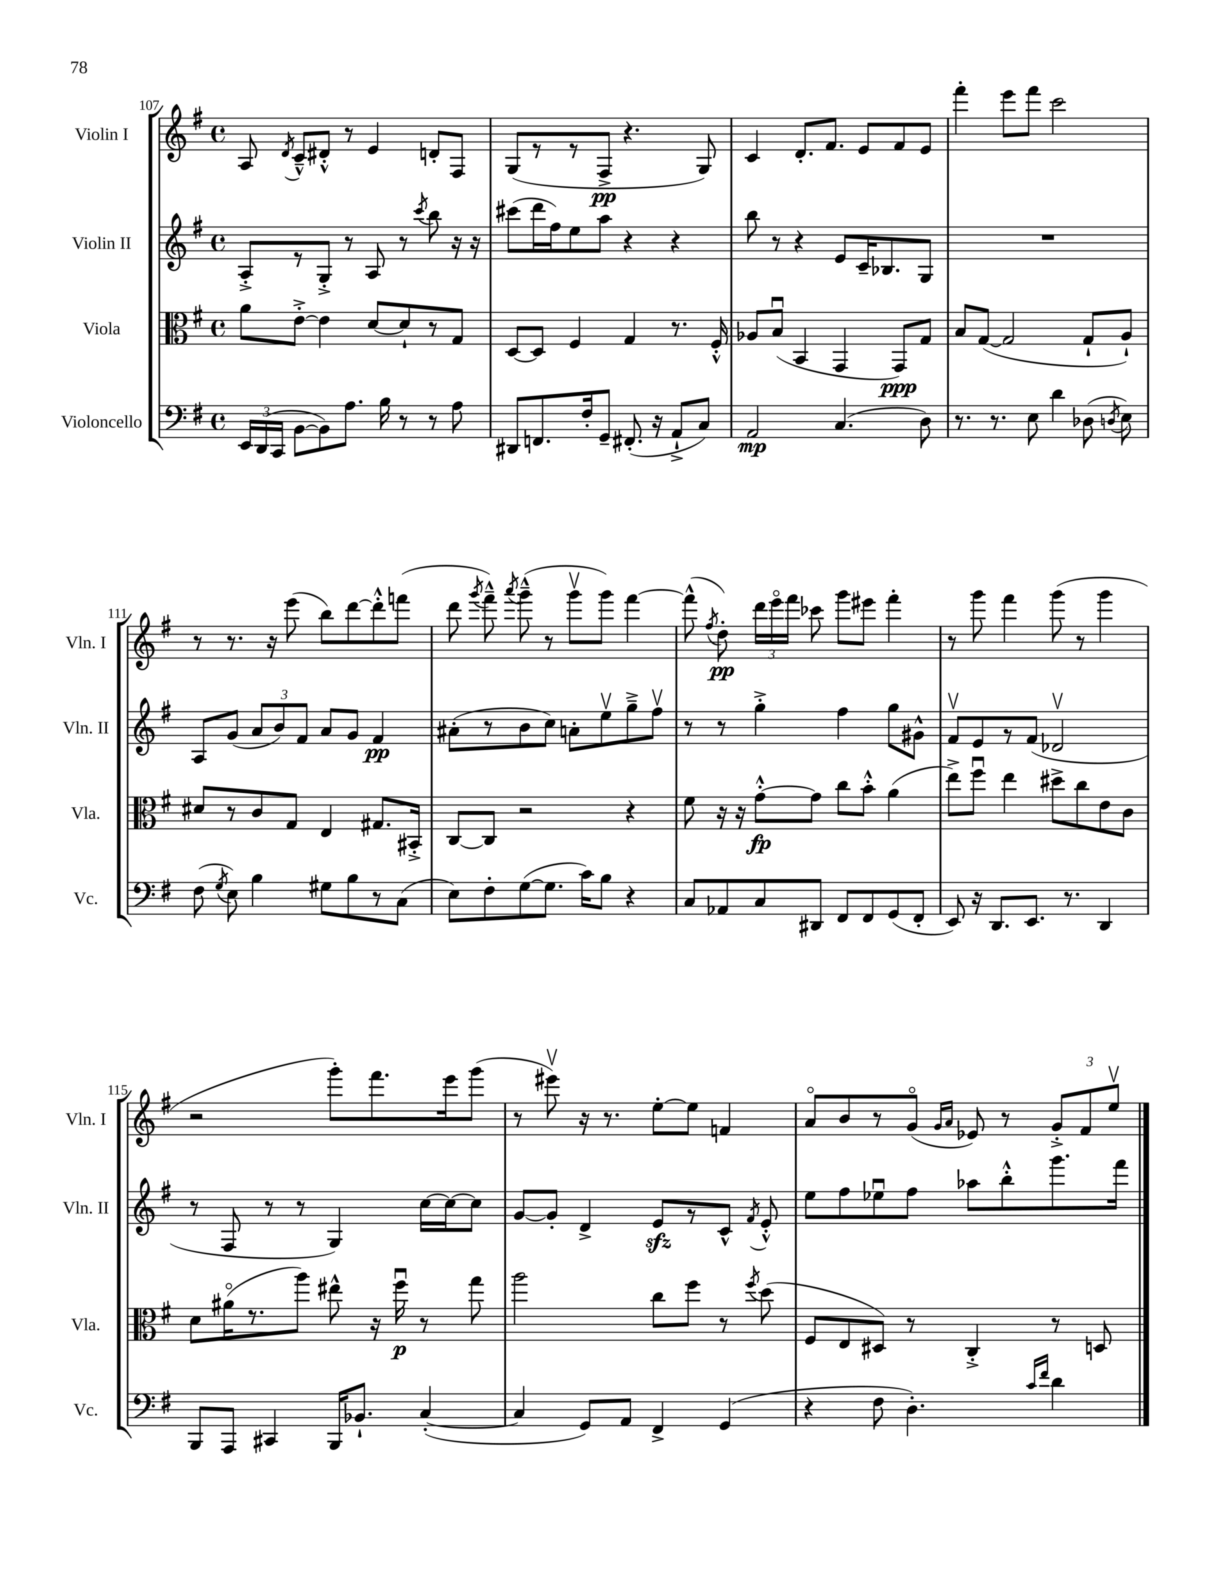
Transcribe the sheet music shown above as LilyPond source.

<<
\new StaffGroup <<
\new Staff = "s0" \with { instrumentName = "Violin I" shortInstrumentName = "Vln. I" } {
    \clef treble \key g \major \defaultTimeSignature \time 4/4
    \autoBeamOff a8 \acciaccatura { d'8 } c'8[---^ dis'8]-.-^ r8 e'4 d'8[-. fis8] |
    g8[( r8 r8 fis8]->\pp r4. g8) |
    c'4 d'8.[-. fis'8.] e'8[ fis'8 e'8] |
    fis'''4-. e'''8[ fis'''8] c'''2 |
    r8 r8. r16 e'''8( b''8[) d'''8~ d'''8-.-^ f'''8]( |
    d'''8 \acciaccatura { g'''8 } fis'''8---^) \acciaccatura { a'''8 } g'''8---^( r8 g'''8[\upbow g'''8]) fis'''4~ |
    fis'''8-^( \acciaccatura { fis''8 } d''8-.\pp) \tuplet 3/2 { d'''16[ e'''16\flageolet fis'''16] } ces'''8 g'''8[ eis'''8] fis'''4-. |
    r8 g'''8 fis'''4 g'''8( r8 g'''4 |
    r2 g'''8[-.) fis'''8. e'''16 g'''8]( |
    r8 eis'''8\upbow) r16 r8. e''8[~-. e''8] f'4 |
    a'8[\flageolet b'8 r8 g'8]\flageolet( \grace { g'16[ a'16] } ees'8) r8 \tuplet 3/2 { g'8[-.-> fis'8 e''8]\upbow } \bar "|." |
}
\new Staff = "s1" \with { instrumentName = "Violin II" shortInstrumentName = "Vln. II" } {
    \clef treble \key g \major \defaultTimeSignature \time 4/4
    \autoBeamOff a8[-.-> r8 g8]-.-> r8 a8 r8 \acciaccatura { c'''8 } b''8 r16 r16 |
    cis'''8[( d'''16 fis''16) e''8 a''8] r4 r4 |
    b''8 r8 r4 e'8[ c'16-- bes8. g8] |
    R1 |
    a8[ g'8]( \tuplet 3/2 { a'8[ b'8) fis'8] } a'8[ g'8] fis'4\pp |
    ais'8[-.( r8 b'8 c''8]) a'8[-. e''8\upbow g''8---> fis''8]\upbow |
    r8 r8 g''4-.-> fis''4 g''8[ gis'8]-^ |
    fis'8[\upbow e'8 r8 fis'8]( des'2\upbow |
    r8 fis8 r8 r8 g4) c''16[~ c''16~ c''8] |
    g'8[~ g'8]-. d'4-> e'8[\sfz r8 c'8]-^ \acciaccatura { fis'8 } e'8-.-^ |
    e''8[ fis''8 ees''8\downbow fis''8] aes''8[ b''8-.-^ g'''8. fis'''16] \bar "|." |
}
\new Staff = "s2" \with { instrumentName = "Viola" shortInstrumentName = "Vla." } {
    \clef alto \key g \major \defaultTimeSignature \time 4/4
    \autoBeamOff a'8[ e'8]~-.-> e'4 d'8[~ d'8-! r8 g8] |
    d8[~ d8] fis4 g4 r8. fis16-.-^ |
    aes8[ b8]\downbow( b,4 g,4 g,8[\ppp) g8] |
    b8[ g8]~( g2 g8[-! a8]-!) |
    dis'8[ r8 c'8 g8] e4 gis8.[ bis,16]-.-> |
    c8[~ c8] r2 r4 |
    fis'8 r16 r16 g'8[~-.-^\fp g'8] c''8[ b'8]-.-^ a'4( |
    e''8[->) fis''8]\downbow e''4 dis''8[-> c''8 e'8 c'8] |
    d'8[ ais'16\flageolet( r8. a''8]) eis''8-^ r16 fis''16\downbow\p r8 g''8 |
    a''2 c''8[ fis''8] r8 \acciaccatura { fis''8 } d''8( |
    fis8[ e8 dis8]) r8 c4-.-> r8 d8 \bar "|." |
}
\new Staff = "s3" \with { instrumentName = "Violoncello" shortInstrumentName = "Vc." } {
    \clef bass \key g \major \defaultTimeSignature \time 4/4
    \autoBeamOff \tuplet 3/2 { e,16[ d,16( c,16] } b,8[~ b,8) a8.] b16 r8 r8 a8 |
    dis,8[ f,8. fis16-. g,8]-- fis,8.-.( r16 a,8[-!-> c8]) |
    a,2\mp c4.( d8) |
    r8. r8. e8 d'4 des8( \acciaccatura { d8 } e8) |
    fis8( \acciaccatura { g8 } e8) b4 gis8[ b8 r8 c8]( |
    e8[) fis8-. g8~( g8.] c'16[) b8] r4 |
    c8[ aes,8 c8 dis,8] fis,8[ fis,8 g,8( fis,8]-. |
    e,8) r16 d,8.[ e,8.] r8. d,4 |
    b,,8[ a,,8] cis,4 b,,16[ bes,8.]-! c4~-.( |
    c4 g,8[) a,8] fis,4-> g,4( |
    r4 fis8 d4.-.) \grace { c'16[ fis'16] } d'4 \bar "|." |
}
>>
>>
\layout { \context { \Score currentBarNumber = #107 } }
